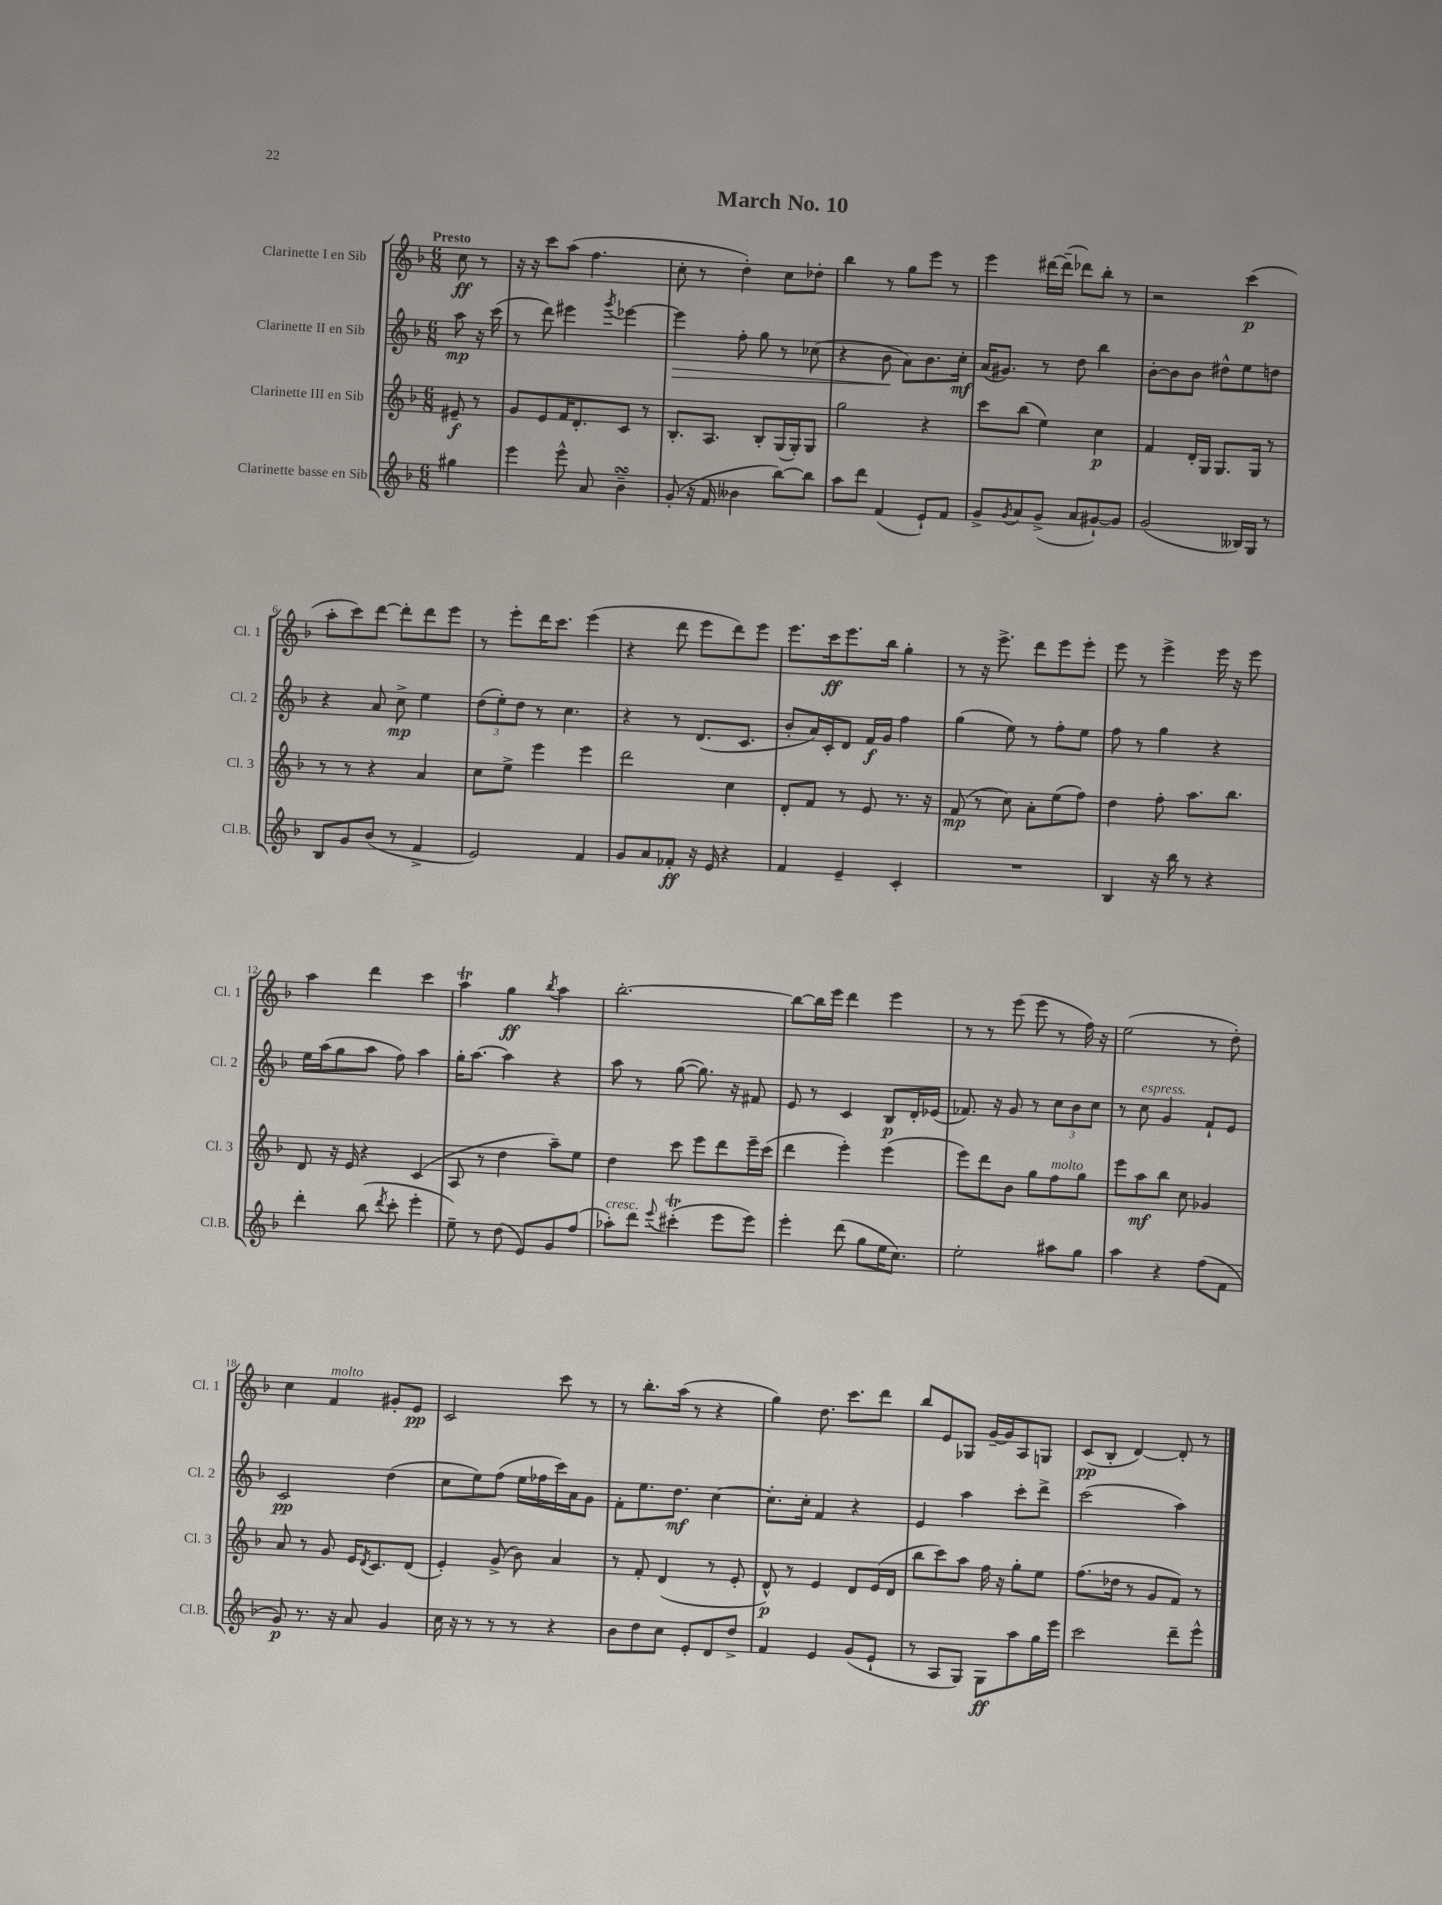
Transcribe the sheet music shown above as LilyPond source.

\header { title = "March No. 10" }
<<
\new StaffGroup <<
\new Staff = "s0" \with { instrumentName = "Clarinette I en Sib" shortInstrumentName = "Cl. 1" } {
    \clef treble \key f \major \numericTimeSignature \time 6/8 \partial 4 \tempo "Presto"
    c''8\ff r8 |
    r16 r16 c'''8 a''8( f''4. |
    c''8-. r8 d''4-.) c''8 des''8-. |
    bes''4 r8 g''8 e'''8 r8 |
    e'''4 dis'''16~ dis'''16--( des'''8) bes''8-. r8 |
    r2 c'''4\p( |
    a''8-. c'''8) d'''8~ d'''8-. d'''8 e'''8 |
    r8 e'''8-. d'''16 c'''8. e'''4( |
    r4 d'''8 e'''8 d'''8) e'''8 |
    e'''8. c'''16\ff e'''8. bes''16 g''4-. |
    r8 r16 e'''8.-> d'''8 e'''8 e'''8-. |
    e'''8 r8 e'''4-> e'''16 r16 e'''8 |
    a''4 d'''4 c'''4 |
    a''4\trill g''4\ff \acciaccatura { bes''8 } a''4 |
    bes''2.~-. |
    bes''8~ bes''16 e'''16 d'''4 e'''4 |
    r8 r8 e'''8( e'''8 r8 f''16) r16 |
    e''2( r8 d''8-.) |
    c''4 f'4^\markup { \italic "molto" } gis'8-. e'8\pp |
    c'2 c'''8 r8 |
    r8 bes''8.-. a''16( r8 r4 |
    g''4) d''8. c'''8. d'''8 |
    bes''8 e'8 ges8 g'16~-- g'16 a8 g8 |
    c'8\pp( bes8-. d'4~) d'8-. r8 \bar "|." |
}
\new Staff = "s1" \with { instrumentName = "Clarinette II en Sib" shortInstrumentName = "Cl. 2" } {
    \clef treble \key f \major \numericTimeSignature \time 6/8 \partial 4
    a''8\mp r16 c'''16( |
    r8 d'''8) eis'''4 \acciaccatura { g'''8 } ees'''4~ |
    ees'''4\> f''8-. g''8 r8 ces''8( |
    r4 bes'8\! a'8) bes'8. c''16-.\mf |
    a'16( gis'8.) r8 d''8 bes''4 |
    bes'8~-. bes'8 bes'8 dis''8-^ e''8 d''8 |
    r4 a'8 c''8->\mp e''4 |
    \tuplet 3/2 { d''8( e''8-.) d''8 } r8 c''4. |
    r4 r8 d'8.( c'8. |
    bes'8-. a'16) c'16-. d'8 f'16\f g'16 f''4 |
    g''4( e''8) r8 f''8-. e''8 |
    f''8 r8 g''4 r4 |
    e''16 a''16( g''8 a''8 f''8) a''4 |
    g''16-. a''8.~ a''4 r4 |
    a''8 r8 g''8~( g''8.) r16 fis'8 |
    e'8 r8 c'4 bes8\p d'16-. ees'16( |
    fes'8.) r16 g'8 r8 \tuplet 3/2 { c''8 bes'8 c''8 } |
    r8 c''8^\markup { \italic "espress." } g'4 f'8-! e'8 |
    c'2\pp d''4( |
    c''8 e''8) f''8( e''16 fes''16 c'''16) a'16 g'8 |
    f'8-. e''8. d''8.\mf c''4~ |
    c''8.-. c''16-. f'4 r4 |
    e'4 a''4 c'''8-. d'''8-> |
    c'''2( a''4) \bar "|." |
}
\new Staff = "s2" \with { instrumentName = "Clarinette III en Sib" shortInstrumentName = "Cl. 3" } {
    \clef treble \key f \major \numericTimeSignature \time 6/8 \partial 4
    eis'8--\f r8 |
    g'8 e'8 f'16 d'8.-. c'8 r8 |
    bes8.-. a8. bes8-. g16( g16-.) g8 |
    g''2 r4 |
    c'''8 bes''8( e''4) c''4\p |
    f'4 d'16-. g16 g8. g16 r8 |
    r8 r8 r4 a'4 |
    c''8 e''8-> e'''4 e'''4 |
    d'''2 c''4 |
    d'8-. f'8 r8 e'8 r8. r16 |
    f'8\mp( r8 c''8) a'8-. e''8( f''8) |
    d''4 f''8-. a''8. bes''8. |
    d'8 r16 e'16 r4 c'4( |
    a8 r8 d''4 a''8--) e''8 |
    d''4 c'''8 e'''8 d'''8 e'''16-- c'''16( |
    d'''4 e'''4-.) e'''4( |
    e'''8) d'''8 bes'8 g''8 f''8^\markup { \italic "molto" } g''8 |
    e'''8 a''8\mf bes''8 c''8 ges'4 |
    a'8 r8 g'8 e'16 \acciaccatura { d'8 } c'8. d'8( |
    e'4-.) g'8->( bes'8) a'4 |
    r8 f'8-. d'4( r8 e'8-. |
    d'8-^\p) r8 e'4 d'8 e'16( d'16 |
    bes''8 c'''8) a''8 f''16 r16 g''8-. e''8 |
    f''8.( des''16 r8 g'8 f'8) r8 \bar "|." |
}
\new Staff = "s3" \with { instrumentName = "Clarinette basse en Sib" shortInstrumentName = "Cl.B." } {
    \clef treble \key f \major \numericTimeSignature \time 6/8 \partial 4
    gis''4 |
    e'''4 e'''8-^ a'8 bes'4--\turn |
    g'8-.( r16 f'16 beses'4 bes''8~) bes''8 |
    a''8 d'''8 f'4( e'8-!) f'8 |
    g'8-> \acciaccatura { g'8 } a'8 g'8->( a'8 gis'8~-!) gis'8 |
    g'2( beses16) g16 r8 |
    bes8 g'8 bes'8( r8 f'4-> |
    e'2) f'4 |
    g'8 a'8 fes'8-.\ff r16 e'16 r4 |
    f'4 e'4-- c'4-. |
    R2. |
    bes4 r16 bes''16 r8 r4 |
    d'''4-. bes''8( \acciaccatura { d'''8 } c'''8-. e'''4-. |
    e''8--) r8 d''8( e'8) g'8 f''8( |
    aes''8-.^\markup { \italic "cresc." }) d'''8 \appoggiatura { e'''8 } cis'''4-.\trill( e'''8 e'''8) |
    e'''4-. d'''8( g''8 e''16 c''8.) |
    e''2-. ais''8 g''8 |
    a''4 r4 f''8( f'8 |
    g'8\p) r8. r16 a'8 g'4 |
    c''16 r16 r8 r8 r8 r4 |
    bes'8 d''8 c''8 e'8-. d'8 d''8-> |
    f'4 e'4 g'8( e'8-! |
    r8 a8 g8) g8\ff a''8 g''16 e'''16 |
    c'''2 d'''8-- e'''8-^ \bar "|." |
}
>>
>>
